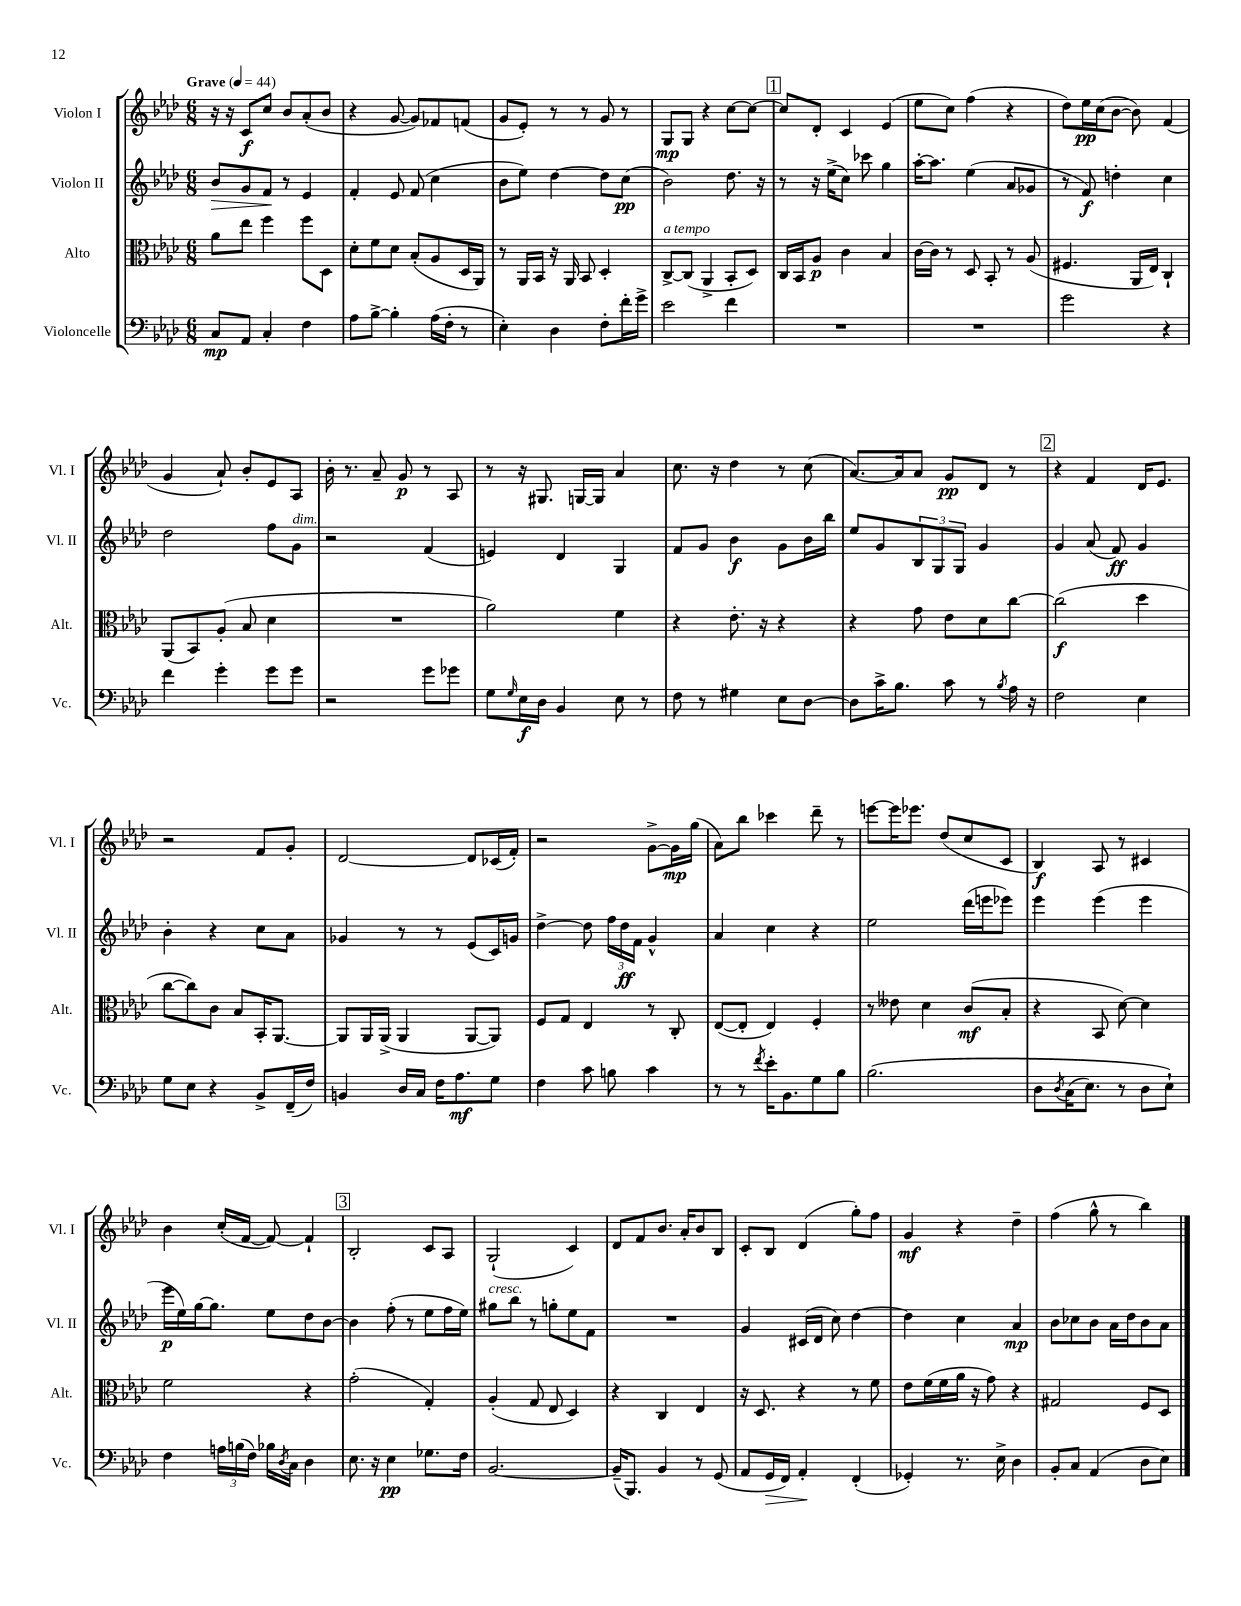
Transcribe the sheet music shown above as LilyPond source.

<<
\new StaffGroup <<
\new Staff = "s0" \with { instrumentName = "Violon I" shortInstrumentName = "Vl. I" } {
    \clef treble \key aes \major \numericTimeSignature \time 6/8 \tempo "Grave" 4 = 44
    r16 r16 c'8\f c''8 bes'8 aes'8-.( bes'8 |
    r4 g'8~ g'8) fes'8 f'8( |
    g'8 ees'8-.) r8 r8 g'8 r8 |
    g8\mp g8 r4 c''8~ c''8~ |
    \mark \markup { \box "1" } c''8 des'8-. c'4 ees'4( |
    ees''8 c''8) f''4( r4 |
    des''8) ees''16\pp c''16( bes'8~ bes'8) f'4( |
    g'4 aes'8-!) bes'8-. ees'8 aes8 |
    bes'16-. r8. aes'8-- g'8\p r8 aes8 |
    r8 r16 gis8. g16~ g16 aes'4 |
    c''8. r16 des''4 r8 c''8( |
    aes'8.~) aes'16 aes'8 g'8\pp des'8 r8 |
    \mark \markup { \box "2" } r4 f'4 des'16 ees'8. |
    r2 f'8 g'8-. |
    des'2~ des'8 ces'16( f'16-.) |
    r2 g'8~-> g'16\mp g''16( |
    aes'8) bes''8 ces'''4 des'''8-- r8 |
    e'''8~ e'''16 ees'''8. des''8( c''8 c'8 |
    bes4\f) aes8 r8 cis'4 |
    bes'4 c''16-.( f'16~ f'8~) f'4-! |
    \mark \markup { \box "3" } bes2-. c'8 aes8 |
    g2-!( c'4) |
    des'8 f'8 bes'8. aes'16-. bes'8 bes8 |
    c'8-. bes8 des'4( g''8-.) f''8 |
    g'4\mf r4 des''4-- |
    f''4( g''8-^ r8 bes''4) \bar "|." |
}
\new Staff = "s1" \with { instrumentName = "Violon II" shortInstrumentName = "Vl. II" } {
    \clef treble \key aes \major \numericTimeSignature \time 6/8
    bes'8\> g'8 f'8\! r8 ees'4 |
    f'4-. ees'8 f'8( c''4 |
    bes'8 ees''8) des''4~ des''8 c''8\pp( |
    bes'2) des''8. r16 |
    \mark \markup { \box "1" } r8 r16 ees''16->( c''8) ces'''8 g''4 |
    aes''16~-. aes''8. ees''4( aes'8 ges'8 |
    r8 f'8\f) d''4-. c''4 |
    des''2 f''8 g'8^\markup { \italic "dim." } |
    r2 f'4( |
    e'4) des'4 g4 |
    f'8 g'8 bes'4\f g'8 bes'16 bes''16 |
    ees''8 g'8 \tuplet 3/2 { bes8 g8 g8 } g'4 |
    \mark \markup { \box "2" } g'4 aes'8( f'8\ff) g'4 |
    bes'4-. r4 c''8 aes'8 |
    ges'4 r8 r8 ees'8( c'16) g'16 |
    des''4~-> des''8 \tuplet 3/2 { f''16 des''16\ff f'16 } g'4-^ |
    aes'4 c''4 r4 |
    ees''2 des'''16( e'''16 ees'''8) |
    ees'''4 ees'''4( ees'''4 |
    ees'''16\p ees''16) g''16~ g''8. ees''8 des''8 bes'8~ |
    \mark \markup { \box "3" } bes'4 f''8-.( r8 ees''8 f''16 ees''16) |
    gis''8^\markup { \italic "cresc." } bes''8 r8 g''8-. ees''8 f'8 |
    R2. |
    g'4 cis'16( des'16 c''8) des''4~ |
    des''4 c''4 aes'4\mp |
    bes'8 ces''8 bes'8 aes'16 des''16 bes'8 aes'8 \bar "|." |
}
\new Staff = "s2" \with { instrumentName = "Alto" shortInstrumentName = "Alt." } {
    \clef alto \key aes \major \numericTimeSignature \time 6/8
    aes'8 ees''8 f''4 f''8 des8 |
    des'8-. f'8 des'8 bes8-.( aes8 des16 aes,16) |
    r8 aes,16 bes,16 r16 aes,16 bes,8 des4-. |
    c8~->^\markup { \italic "a tempo" } c8( aes,4-> bes,8-. des8) |
    \mark \markup { \box "1" } c16 bes,16 aes8\p c'4 bes4 |
    c'16~ c'16 r8 des8 bes,8-. r8 aes8( |
    fis4. aes,16 ees16) c4-! |
    aes,8( bes,8) aes8-.( bes8 des'4 |
    R2. |
    aes'2) f'4 |
    r4 ees'8.-. r16 r4 |
    r4 g'8 ees'8 des'8 c''8~ |
    \mark \markup { \box "2" } c''2\f( des''4 |
    c''8~ c''8) c'8 bes8 bes,16-. aes,8.~ |
    aes,8 aes,16 aes,16->( aes,4 aes,8~ aes,8) |
    f8 g8 ees4 r8 c8-. |
    ees8~( ees8-. ees4) f4-. |
    r8 eeses'8 des'4 c'8\mf( bes8-. |
    r4 bes,8 des'8~) des'4 |
    f'2 r4 |
    \mark \markup { \box "3" } g'2-.( g4-.) |
    aes4-.( g8 ees8 des4) |
    r4 c4 ees4 |
    r16 des8. r4 r8 f'8 |
    ees'8 f'16( f'16 aes'16 r16 g'8) r4 |
    gis2 f8 des8 \bar "|." |
}
\new Staff = "s3" \with { instrumentName = "Violoncelle" shortInstrumentName = "Vc." } {
    \clef bass \key aes \major \numericTimeSignature \time 6/8
    c8\mp aes,8 c4-. f4 |
    aes8 bes8~-> bes4-. aes16( f16-. r8 |
    ees4-.) des4 f8-. f'16-. g'16-> |
    ees'2 f'4 |
    \mark \markup { \box "1" } R2. |
    R2. |
    g'2 r4 |
    f'4 g'4-. g'8 g'8 |
    r2 g'8 ges'8 |
    g8 \grace { g16 } ees16\f des16 bes,4 ees8 r8 |
    f8 r8 gis4 ees8 des8~ |
    des8 c'16-> bes8. c'8 r8 \acciaccatura { bes8 } aes16 r16 |
    \mark \markup { \box "2" } f2 ees4 |
    g8 ees8 r4 bes,8-> f,16--( f16) |
    b,4 des16 c16 f16 aes8.\mf g8 |
    f4 c'8 b8 c'4 |
    r8 r8 \acciaccatura { f'8 } ees'16-. bes,8. g8 bes8 |
    bes2.\( |
    des8 \acciaccatura { des8 } c16( ees8.) r8 des8 ees8-!\) |
    f4 \tuplet 3/2 { a16 b16( f16) } bes16 \acciaccatura { des8 } c16 des4 |
    \mark \markup { \box "3" } ees8. r16 ees4\pp ges8. f16 |
    bes,2.~ |
    bes,16--( bes,,8.) bes,4 r8 g,8( |
    aes,8 g,16\> f,16) aes,4-.\! f,4-.( |
    ges,4-.) r8. ees16-> des4 |
    bes,8-. c8 aes,4( des8 ees8) \bar "|." |
}
>>
>>
\layout { \context { \Score \remove "Bar_number_engraver" } }
